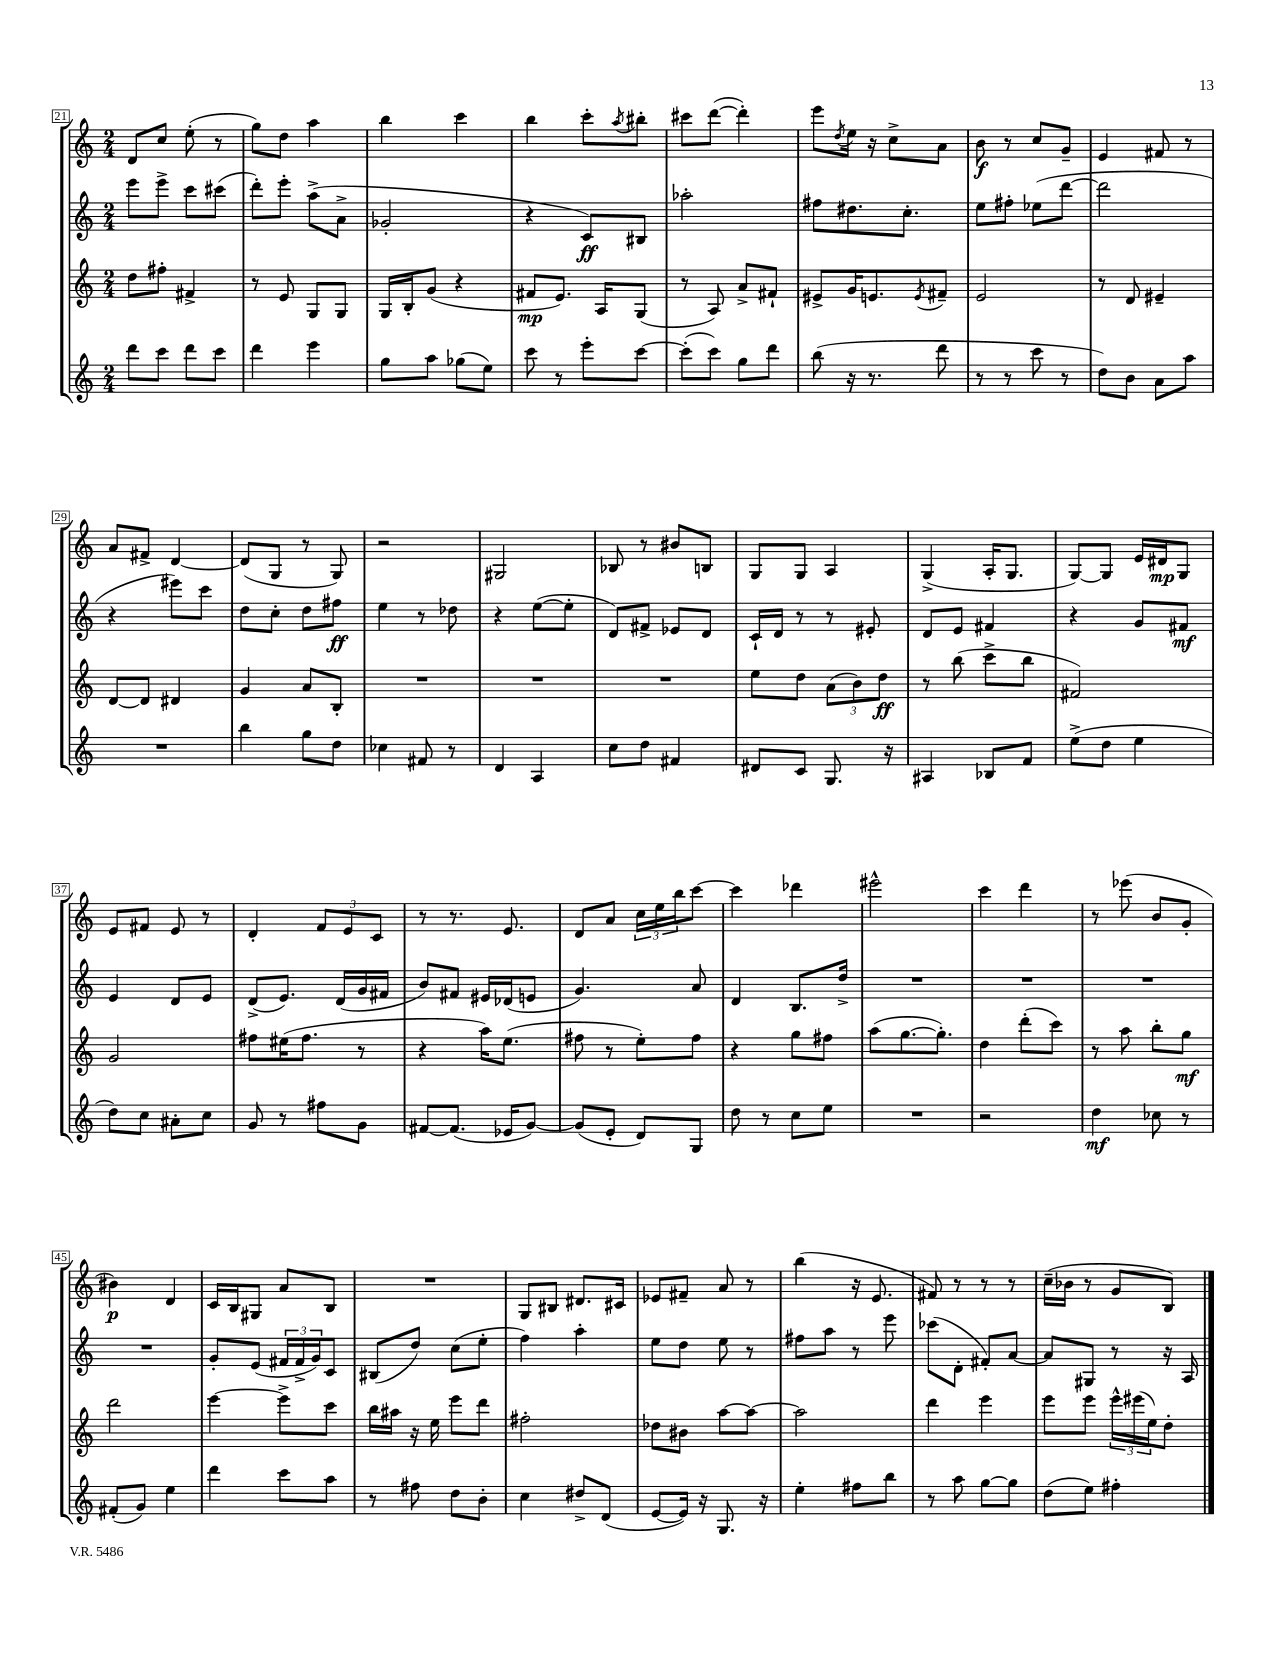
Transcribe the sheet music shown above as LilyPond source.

<<
\new StaffGroup <<
\new Staff = "s0" {
    \clef treble \key c \major \numericTimeSignature \time 2/4
    d'8 c''8 e''8-.( r8 |
    g''8) d''8 a''4 |
    b''4 c'''4 |
    b''4 c'''8-. \acciaccatura { a''8 } bis''8-. |
    cis'''8 d'''8~( d'''4-.) |
    e'''8 \acciaccatura { d''8 } e''16 r16 c''8-> a'8 |
    b'8\f r8 c''8 g'8-- |
    e'4 fis'8 r8 |
    a'8 fis'8-> d'4~ |
    d'8( g8 r8 g8) |
    r2 |
    gis2 |
    bes8 r8 bis'8 b8 |
    g8 g8 a4 |
    g4->( a16-. g8. |
    g8~) g8 e'16 dis'16\mp g8 |
    e'8 fis'8 e'8 r8 |
    d'4-. \tuplet 3/2 { f'8 e'8 c'8 } |
    r8 r8. e'8. |
    d'8 a'8 \tuplet 3/2 { c''16 e''16 b''16 } c'''8~ |
    c'''4 des'''4 |
    eis'''2-^ |
    c'''4 d'''4 |
    r8 ees'''8( b'8 g'8-. |
    bis'4\p) d'4 |
    c'16 b16 gis8 a'8 b8 |
    R2 |
    g8 bis8 dis'8. cis'16 |
    ees'8 fis'8-- a'8 r8 |
    b''4( r16 e'8. |
    fis'8) r8 r8 r8 |
    c''16--( bes'16 r8 g'8 b8) \bar "|." |
}
\new Staff = "s1" {
    \clef treble \key c \major \numericTimeSignature \time 2/4
    e'''8 e'''8-> c'''8 cis'''8( |
    d'''8-.) e'''8-. a''8->( a'8-> |
    ges'2-. |
    r4 c'8\ff) bis8 |
    aes''2-. |
    fis''8 dis''8. c''8.-. |
    e''8 fis''8-. ees''8( d'''8~ |
    d'''2 |
    r4 eis'''8) c'''8 |
    d''8 c''8-. d''8 fis''8\ff |
    e''4 r8 des''8 |
    r4 e''8~( e''8-. |
    d'8) fis'8-> ees'8 d'8 |
    c'16-! d'16 r8 r8 eis'8-. |
    d'8 e'8 fis'4 |
    r4 g'8 fis'8\mf |
    e'4 d'8 e'8 |
    d'8->( e'8.) d'16( g'16 fis'16 |
    b'8) fis'8 eis'16 des'16( e'8 |
    g'4.) a'8 |
    d'4 b8. d''16-> |
    R2 |
    R2 |
    R2 |
    R2 |
    g'8-. e'8( \tuplet 3/2 { fis'16 fis'16-> g'16) } c'8 |
    bis8( d''8) c''8( e''8-. |
    f''4) a''4-. |
    e''8 d''8 e''8 r8 |
    fis''8 a''8 r8 e'''8 |
    ces'''8( d'8-. fis'8-.) a'8~ |
    a'8 gis8 r8 r16 a16 \bar "|." |
}
\new Staff = "s2" {
    \clef treble \key c \major \numericTimeSignature \time 2/4
    d''8 fis''8-. fis'4-> |
    r8 e'8 g8 g8 |
    g16 b16-. g'8( r4 |
    fis'8\mp e'8.) a16 g8( |
    r8 a8) a'8-> fis'8-! |
    eis'8-> g'16 e'8. \acciaccatura { e'8 } fis'8-- |
    e'2 |
    r8 d'8 eis'4-- |
    d'8~ d'8 dis'4 |
    g'4 a'8 b8-. |
    R2 |
    R2 |
    R2 |
    e''8 d''8 \tuplet 3/2 { a'8( b'8) d''8\ff } |
    r8 b''8( c'''8-> b''8 |
    fis'2) |
    g'2 |
    fis''8 eis''16( fis''8. r8 |
    r4 a''16) e''8.( |
    fis''8 r8 e''8-.) fis''8 |
    r4 g''8 fis''8 |
    a''8( g''8.~ g''8.-.) |
    d''4 d'''8-.( c'''8) |
    r8 a''8 b''8-. g''8\mf |
    d'''2 |
    e'''4~ e'''8-> c'''8 |
    b''16 ais''16 r16 e''16 e'''8 d'''8 |
    fis''2-. |
    des''8 bis'8 a''8~ a''8~ |
    a''2 |
    d'''4 e'''4 |
    e'''8 e'''8 \tuplet 3/2 { e'''16-^ eis'''16( e''16) } d''8-. \bar "|." |
}
\new Staff = "s3" {
    \clef treble \key c \major \numericTimeSignature \time 2/4
    d'''8 c'''8 d'''8 c'''8 |
    d'''4 e'''4 |
    g''8 a''8 ges''8( e''8) |
    c'''8 r8 e'''8-. c'''8~ |
    c'''8-.( c'''8) g''8 d'''8 |
    b''8( r16 r8. d'''8 |
    r8 r8 c'''8 r8 |
    d''8) b'8 a'8 a''8 |
    R2 |
    b''4 g''8 d''8 |
    ces''4 fis'8 r8 |
    d'4 a4 |
    c''8 d''8 fis'4 |
    dis'8 c'8 g8. r16 |
    ais4 bes8 f'8 |
    e''8->( d''8 e''4 |
    d''8) c''8 ais'8-. c''8 |
    g'8 r8 fis''8 g'8 |
    fis'8~ fis'8.( ees'16 g'8~) |
    g'8( e'8-. d'8) g8 |
    d''8 r8 c''8 e''8 |
    R2 |
    r2 |
    d''4\mf ces''8 r8 |
    fis'8-.( g'8) e''4 |
    d'''4 c'''8 a''8 |
    r8 fis''8 d''8 b'8-. |
    c''4 dis''8-> d'8( |
    e'8~ e'16) r16 g8. r16 |
    e''4-. fis''8 b''8 |
    r8 a''8 g''8~ g''8 |
    d''8( e''8) fis''4-. \bar "|." |
}
>>
>>
\layout { \context { \Score currentBarNumber = #21 \override BarNumber.stencil = #(make-stencil-boxer 0.1 0.3 ly:text-interface::print) } }
